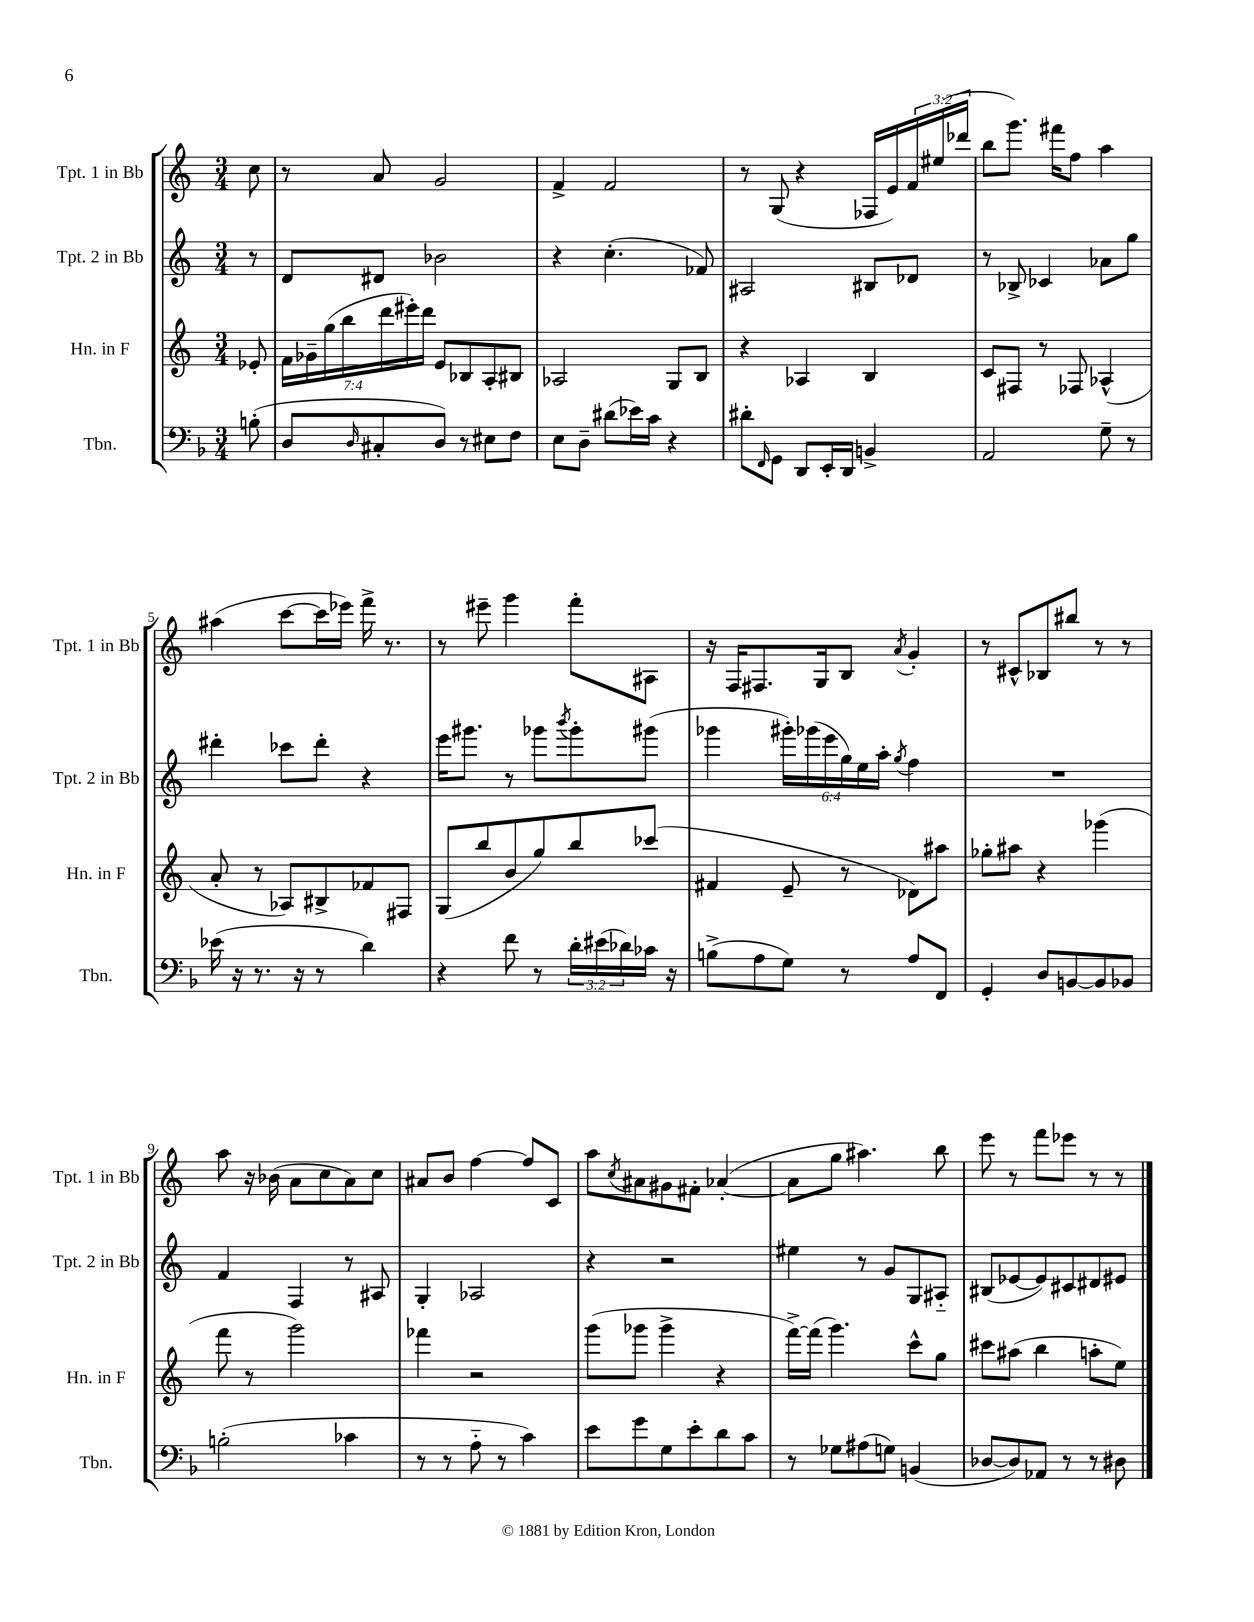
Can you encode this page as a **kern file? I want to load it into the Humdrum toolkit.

**kern	**kern	**kern	**kern
*part4	*part3	*part2	*part1
*staff4	*staff3	*staff2	*staff1
*I"Tbn.	*I"Hn. in F	*I"Tpt. 2 in Bb	*I"Tpt. 1 in Bb
*I'Tbn.	*I'Hn. in F	*I'Tpt. 2 in Bb	*I'Tpt. 1 in Bb
*clefF4	*clefG2	*clefG2	*clefG2
*k[b-]	*k[]	*k[]	*k[]
*M3/4	*M3/4	*M3/4	*M3/4
=	=	=	=
(8Bn'\	8e-X'/	8r	8cc\
=1	=1	=1	=1
8D/L	28f\LL	8d/L	8r
.	28g-X~\	.	.
.	(28gg\	.	.
.	28bb\	.	.
16qqD/	.	.	.
8C#X'/	.	8d#X/J	8a/
.	28ddd\	.	.
.	28eee#X'\)	.	.
.	28ddd\JJ	.	.
8D/J)	8e/L	2b-X\	2g/
8r	8B-X/	.	.
8E#X\L	8A'/	.	.
8F\J	8B#X/J	.	.
=2	=2	=2	=2
8E\L	2A-X/	4r	4f^/
8D~\J	.	.	.
(8d#X\L	.	(4.cc'\	2f/
16e-X\L)	.	.	.
16c\JJ	.	.	.
4r	8G/L	.	.
.	8B/J	8f-X/)	.
=3	=3	=3	=3
8d#X'\L	4r	2A#X/	8r
16qqFF/	.	.	.
8GG\J	.	.	(8G/
8DD/L	4A-X/	.	4r
16EE'/L	.	.	.
16DD/JJ	.	.	.
4BBn^/	4B/	8B#X/L	16F-X/LL
.	.	.	16e/)
.	.	8d-X/J	24f/
.	.	.	(24ee#X/
.	.	.	24ddd-X/JJ
=4	=4	=4	=4
2AA/	8c/L	8r	8bb\L
.	8F#X/J	8B-X^/	8.ggg\J)
.	8r	4c-X/	.
.	.	.	16fff#X\KL
.	8F-X/	.	8ff\J
8G~\	(4A-X^^/	8a-X\L	4aa\
8r	.	8gg\J	.
!!LO:LB:g=z
=5	=5	=5	=5
(16e-X\	8a'/	4ddd#X'\	(4aa#X\
16r	.	.	.
8.r	8r	.	.
.	8A-X/L)	8ccc-X\L	[8ccc\L
16r	.	.	.
8r	8B#X^/	8ddd#'\J	16ccc\L]
.	.	.	16eee-X\JJ)
4d\)	8f-X/	4r	16fff^\
.	.	.	8.r
.	8F#X/J	.	.
=6	=6	=6	=6
4r	(8G/L	16eee\KL	8r
.	.	8.ggg#X\J	.
.	8bb/	.	8eee#X~\
8f\	8b/	8r	4ggg\
8r	8gg/)	8ggg-X\L	.
.	.	8qbbb/	.
24d'\LL	8bb/	8ggg-'\	8fff'\L
(24e#X\	.	.	.
24d-X\)	.	.	.
16c-X\JJ	(8ccc-X/J	(8ggg#X\J	8A#X\J
16r	.	.	.
=7	=7	=7	=7
(8Bn^\L	4f#X/	4ggg-X\	16r
.	.	.	16F/KL
8A\	.	.	8.F#X/
8G\J)	8e~/	24ggg#X'\LL)	.
.	.	(24ggg-X\	.
.	.	.	16G/k
.	.	24eee\	.
8r	8r	24gg\)	8B/J
.	.	24ee\	.
.	.	24aa'\JJ	.
.	.	8qgg/	8qa/
8A/L	8d-X\L)	4ff\	4g'/
8FF/J	8aa#X\J	.	.
=8	=8	=8	=8
4GG'/	8gg-X'\L	2.r	8r
.	8aa#X\J	.	8c#X^^/L
8D/L	4r	.	8B-X/
[8BBn/	.	.	8bb#X/J
8BB/]	(4ggg-X\	.	8r
8BB-X/J	.	.	8r
!!LO:LB:g=z
=9	=9	=9	=9
(2Bn'\	8fff\	4f/	8aa\
.	8r	.	16r
.	.	.	(16b-X\
.	2ggg\)	4F/	8a\L
.	.	.	8cc\
4c-X\	.	8r	8a\)
.	.	8A#X/	8cc\J
=10	=10	=10	=10
8r	4fff-X\	4G'/	8a#X/L
8r	.	.	8b/J
8A\	2r	2A-X/	[4ff\
8r	.	.	.
4c\)	.	.	8ff/L]
.	.	.	8c/J
=11	=11	=11	=11
8e\L	(8ggg\L	4r	8aa\L
.	.	.	8qcc/
8g\	8ggg-X\J	.	8a#X\
8G\	4ggg-^\	2r	8g#X\
8e'\	.	.	8f#X'\J
8d\	4r	.	([4a-X'/
8c\J	.	.	.
=12	=12	=12	=12
8r	[16fff^\LL)	4ee#X\	8a-\L]
.	(16fff\JJ]	.	.
8G-X\L	4.ggg\)	.	8gg\J
(8A#X\	.	8r	4.aa#X\)
8Gn\J)	.	8g/L	.
(4BBn/	8ccc^^\L	8G/	.
.	8gg\J	8A#X/J	8bb\
=13	=13	=13	=13
[8D-X/L	8ccc#X\L	(8B#X/L	8eee\
8D-/])	(8aa#X\J	[8e-X/	8r
8AA-X/J	4bb\	8e-/])	8fff\L
8r	.	8c#X/	8eee-X\J
8r	8aan'\L	8d#X/	8r
8D#X\	8ee\J)	8e#X/J	8r
==	==	==	==
*-	*-	*-	*-
